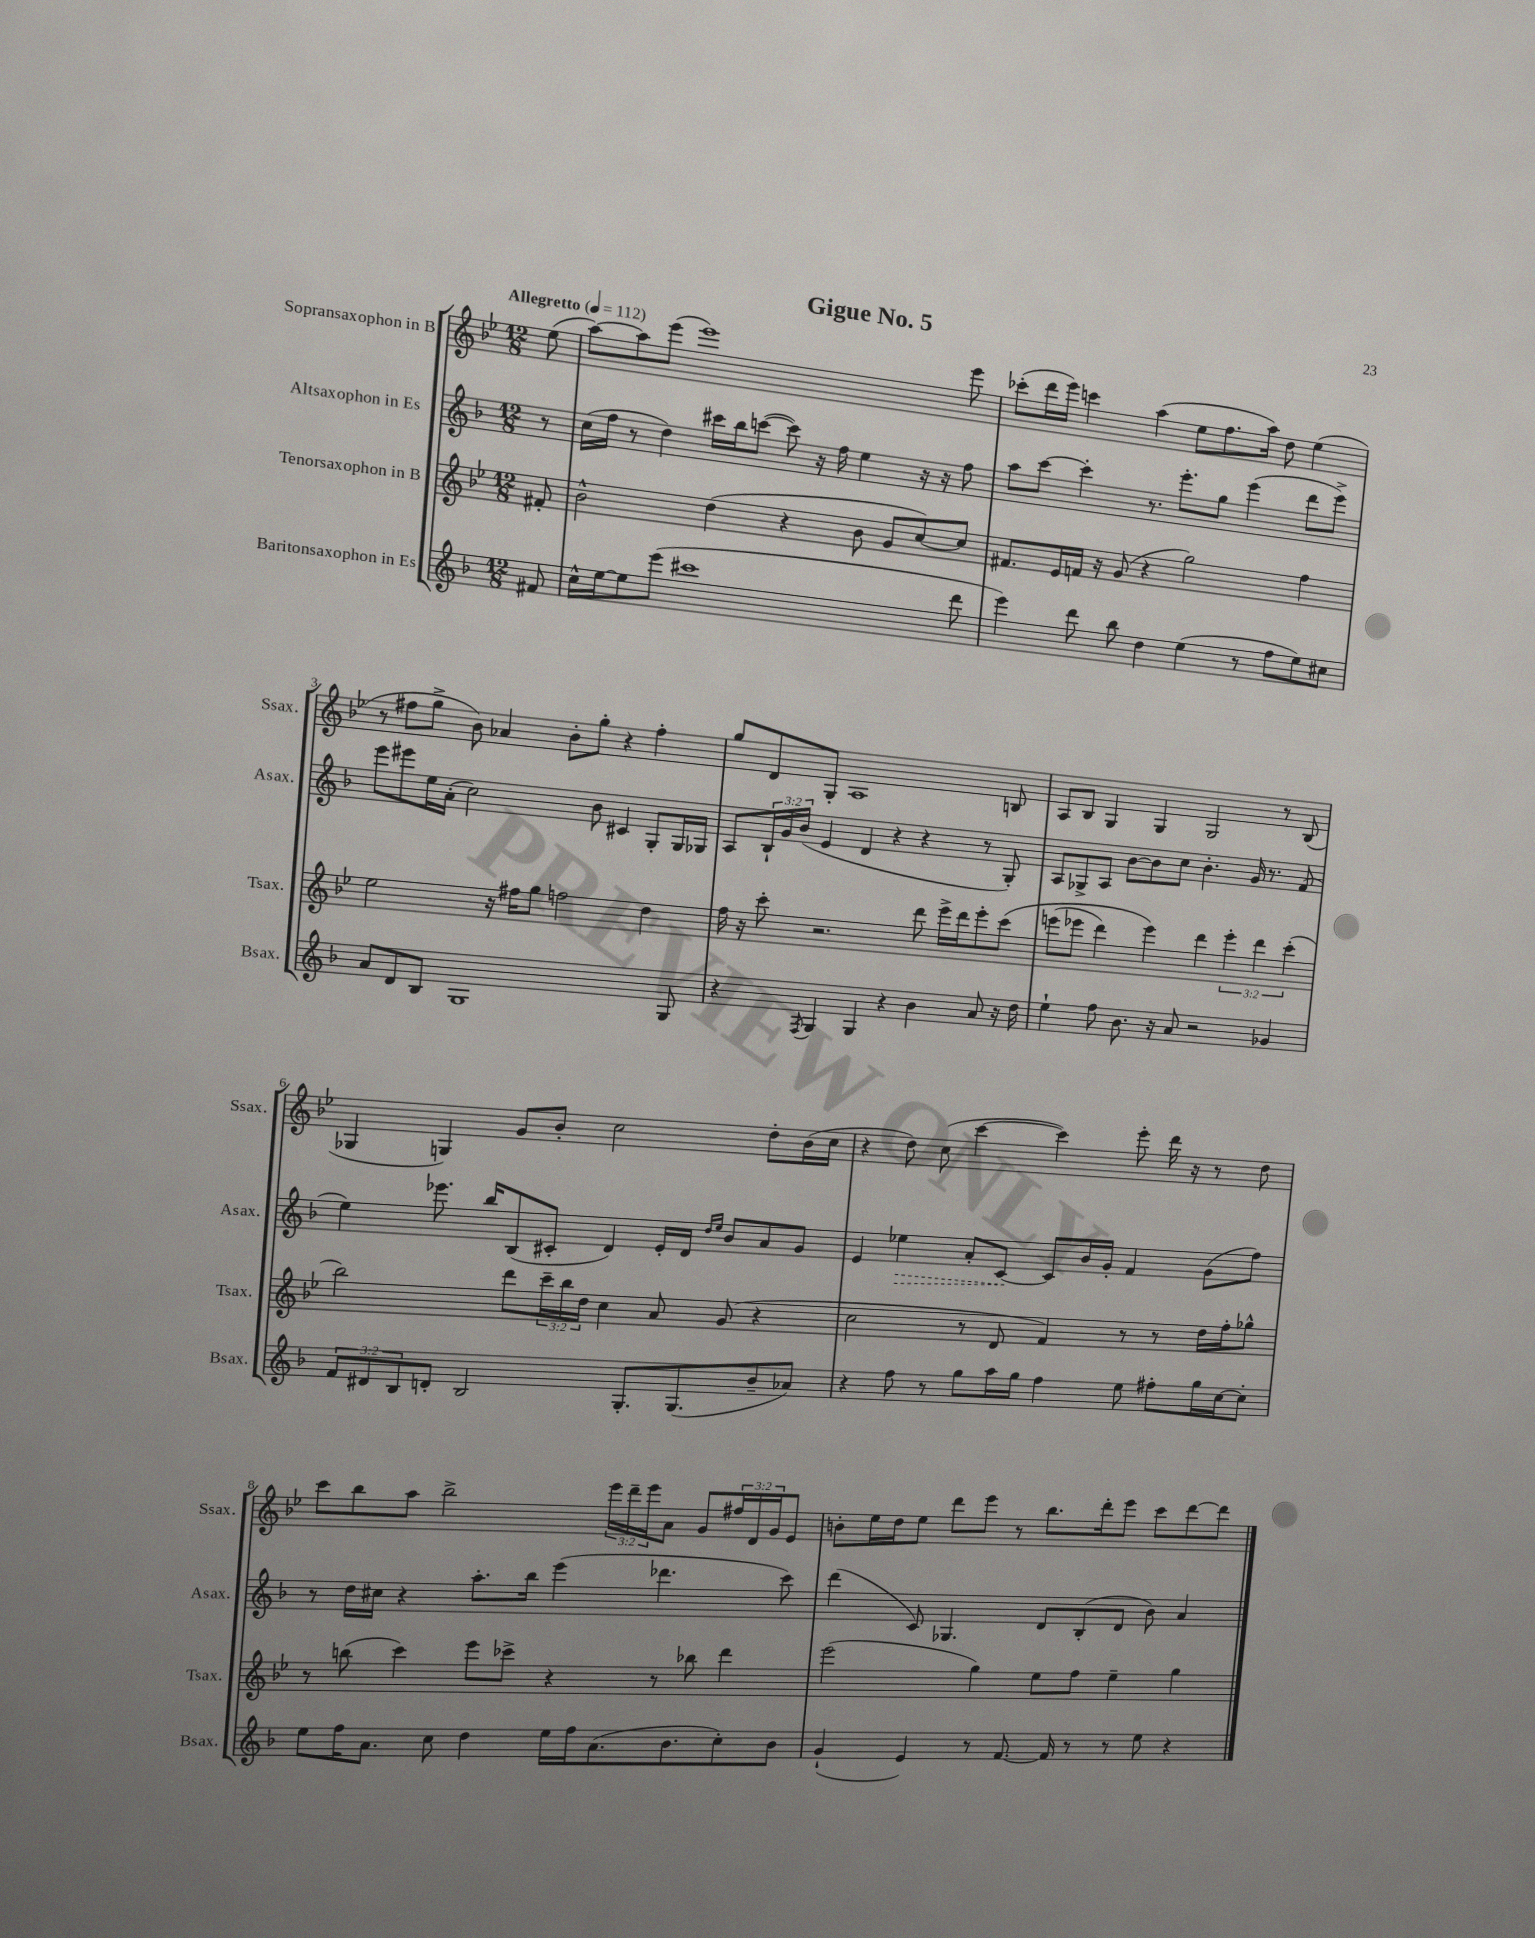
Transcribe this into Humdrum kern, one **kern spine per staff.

**kern	**kern	**kern	**dynam	**kern
*part4	*part3	*part2	*part2	*part1
*staff4	*staff3	*staff2	*staff2	*staff1
*I"Baritonsaxophon in Es	*I"Tenorsaxophon in B	*I"Altsaxophon in Es	*	*I"Sopransaxophon in B
*I'Bsax.	*I'Tsax.	*I'Asax.	*	*I'Ssax.
*clefG2	*clefG2	*clefG2	*	*clefG2
*k[b-]	*k[b-e-]	*k[b-]	*	*k[b-e-]
*M12/8	*M12/8	*M12/8	*	*M12/8
*MM112	*MM112	*MM112	*	*MM112
=	=	=	=	=
!	!	!	!	!LO:TX:a:B:t=Allegretto
8f#X/	8f#X'/	8r	.	(8ee-\
=1	=1	=1	=1	=1
16cc^^\LL	2b-^^\	(16cc\LL	.	[8aa\L)
[16ee\J	.	16ff\JJ	.	.
8ee\]	.	8r	.	8aa\]
(8eee\J	.	4dd\)	.	(8eee-\J
1ccc#X	.	.	.	1eee-)
.	(4dd\	16ccc#X\LL	.	.
.	.	16bb-\J	.	.
.	.	([8cccn\J	.	.
.	4r	8ccc\])	.	.
.	.	16r	.	.
.	.	16ff\	.	.
.	8b-\	4ee\	.	.
.	8g/L	.	.	.
.	[8cc/)	16r	.	.
.	.	16r	.	.
8ddd\	8cc/J]	8ff\	.	8eee-\
=2	=2	=2	=2	=2
4eee\)	8.f#X/L	8aa\L	.	(8ccc-X'\L
.	.	[8ccc\J	.	16ddd\L
.	16e-/L	.	.	16eee-\JJ)
8ddd\	16fn/JJ	4ccc'\]	.	4cccn\
.	16r	.	.	.
8bb-\	(8g/	.	.	.
4dd\	4r	8.r	.	(4aa\
.	.	8.eee'\L	.	.
(4ee\	2gg\)	.	.	8ee-\L
.	.	8gg\J	.	8.ff\
8r	.	(4eee\	.	.
.	.	.	.	16aa\Jk)
8ff\L	.	.	.	8dd\
8ee\)	4ff\	8ddd\L	.	(4ee-\
8cc#X\J	.	8eee^\J)	.	.
!!LO:LB:g=z
=3	=3	=3	=3	=3
8a/L	2ee-\	8eee\L	.	8r
8d/	.	8eee#X\	.	8ff#X\L
8B-/J	.	16ee\L	.	8gg^\J
.	.	(16a'\JJ	.	.
1G	.	2cc\)	.	8b-\)
.	16r	.	.	4a-X/
.	16ff#X\KL	.	.	.
.	8gg\J	.	.	.
.	2ffn\	.	.	8b-'\L
.	.	8b-\	.	8gg'\J
.	.	4c#X/	.	4r
.	4dd\	8G'/L	.	4ff#'\
8G/	.	16G/L	.	.
.	.	16G-X/JJ	.	.
=4	=4	=4	=4	=4
4r	16ff\	8A/L	.	8gg/L
.	16r	.	.	.
.	8ccc'\	24B-`/L	.	8d/
.	.	24g/	.	.
.	.	(24b-/JJ	.	.
8qF/	.	.	.	.
4G/	2.r	4e/	.	8G'/J
.	.	.	.	1A
4G/	.	4d/	.	.
4r	.	4r	.	.
4b-\	8ddd\	4r	.	.
.	16eee-^\LL	.	.	.
.	16ddd\J	.	.	.
8a/	8eee-'\	8r	.	.
16r	(8ccc\J	8G'/)	.	8Bn/
16dd\	.	.	.	.
=5	=5	=5	=5	=5
4ee`\	(8eeen\L	8A/L	.	8A/L
.	8eee-X\J	8G-X^/	.	8B-/J
8ff\	4ddd\)	8A/J	.	4G/
8.b-\	.	[8b-\L	.	.
.	4eee-\)	8b-\]	.	4G/
16r	.	.	.	.
8a/	.	8cc\J	.	.
2r	4ddd\	4.b-'\	.	2G/
.	6eee-'\	.	.	.
.	.	16g/	.	.
.	6ddd\	.	.	.
.	.	8.r	.	.
4g-X/	.	.	.	8r
.	(6ccc'\	.	.	.
.	.	(8f/	.	(8B-/
!!LO:LB:g=z
=6	=6	=6	=6	=6
12f/L	2bb-\)	4ee\)	.	4G-X/
12d#X/	.	.	.	.
12B-/	.	.	.	.
8dn'/J	.	8.eee-X\	.	4Gn/)
2B-/	.	.	.	.
.	.	16bb-/KL	.	.
.	8ddd\L	(8B-/	.	8g/L
.	24ccc~\L	8c#X'/J	.	8b-'/J
.	24bb-\	.	.	.
.	24dd\JJ	.	.	.
.	4cc\	4d/)	.	2cc\
8.G'/L	.	.	.	.
.	8a/	16e'/LL	.	.
(8.G/	.	16d/JJ	.	.
.	.	16qqdd/LL	.	.
.	.	16qqee/JJ	.	.
.	(8g/	8b-/L	.	.
8b-~/	4r	8a/	.	8dd'\L
8a-X/J)	.	8g/J	.	(16b-\L
.	.	.	.	16cc\JJ
=7	=7	=7	=7	=7
4r	2cc\	4e/	.	4r
!	!	!	!LO:HP:b	!
8ff\	.	4ee-X\	>	8dd\)
8r	.	.	.	(8cc\
8gg\L	8r	8a'/L	.	[4ccc\
16aa\L	8d/	[8c/J	.	.
16gg\JJ	.	.	.	.
4ff\	4f/)	8c/L]	]	4ccc\])
.	.	16b-/L	.	.
.	.	16g'/JJ	.	.
8ee\	8r	4f/	.	8eee-'\
8ff#X'\L	8r	.	.	16ddd\
.	.	.	.	16r
16gg\L	16dd\LL	(8g\L	.	8r
[16cc\J	16ff'\J	.	.	.
8cc'\J]	8gg-X^^\J	8ff\J)	.	8dd\
!!LO:LB:g=z
=8	=8	=8	=8	=8
8ee\L	8r	8r	.	8ccc\L
16ff\K	(8bbn\	16dd\LL	.	8bb-\
8.a\J	.	16cc#X\JJ	.	.
.	4ccc\)	4r	.	8aa\J
8cc\	.	.	.	2bb-^\
4dd\	8eee-\L	8.aa'\L	.	.
.	8ccc-X^\J	.	.	.
.	.	16bb-\Jk	.	.
16ee\LL	4r	(4eee\	.	.
16ff\J	.	.	.	.
(8.a\	.	.	.	24eee-\LL
.	.	.	.	24ddd~\
.	.	.	.	24eee-\J
.	8r	4.ddd-X\	.	8a\J
8.b-\	.	.	.	.
.	8bb-X\	.	.	8g/L
8cc'\)	4ddd\	.	.	24ff#X/L
.	.	.	.	24d/
.	.	.	.	24g/J
8b-\J	.	8ccc\)	.	8e-/J
=9	=9	=9	=9	=9
(4g`/	(2eee-\	(4ddd\	.	8bn'\L
.	.	.	.	16ee-\L
.	.	.	.	16dd\J
4e/)	.	8c/)	.	8ee-\J
.	.	4.G-X/	.	8ddd\L
8r	4gg\)	.	.	8eee-\J
[8.f/	.	.	.	8r
.	8ee-\L	8d/L	.	8.bb-\L
16f/]	.	.	.	.
8r	8ff\J	(8B-'/	.	.
.	.	.	.	16ddd'\k
8r	4ee-~\	8d/J	.	8eee-\J
8ee\	.	8b-\)	.	8ccc\L
4r	4gg\	4a/	.	[8ddd\
.	.	.	.	8ddd\J]
==	==	==	==	==
*-	*-	*-	*-	*-
